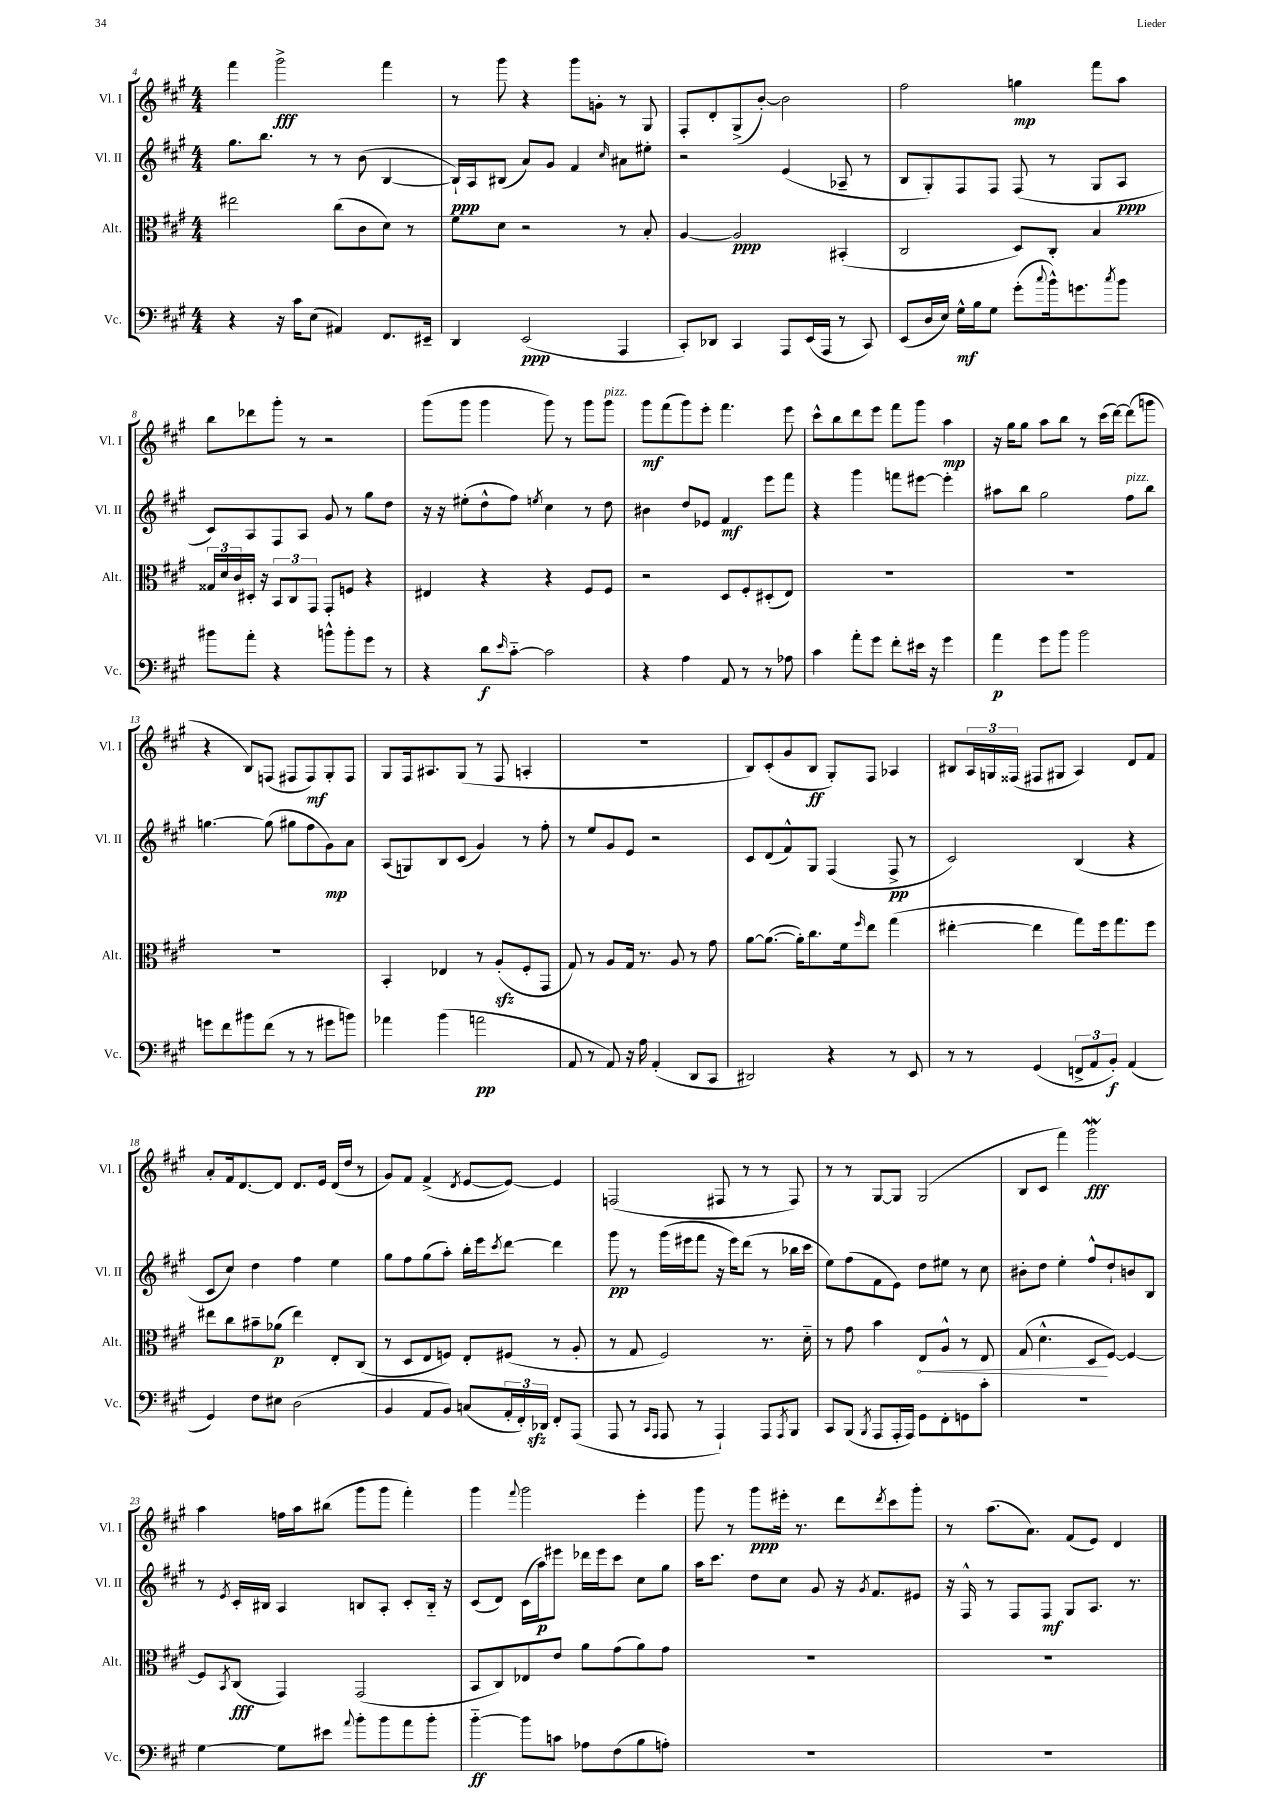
<<
\new StaffGroup <<
\new Staff = "s0" \with { instrumentName = "Vl. I" shortInstrumentName = "Vl. I" } {
    \clef treble \key a \major \numericTimeSignature \time 4/4
    fis'''4 gis'''2->\fff fis'''4 |
    r8 gis'''8 r4 gis'''8 g'8-. r8 gis8 |
    fis8-. d'8-. gis8->( b'8~-.) b'2 |
    fis''2 g''4\mp fis'''8 a''8 |
    b''8 des'''8 gis'''8-. r8 r2 |
    gis'''8( gis'''8 gis'''4 gis'''8) r8 gis'''8 gis'''8^\markup { \italic "pizz." } |
    gis'''8\mf fis'''8( gis'''8) e'''8-. fis'''4. e'''8 |
    cis'''8-^ b''8 d'''8 e'''8 fis'''8 gis'''8 a''4\mp |
    r16 gis''16 gis''8 a''8 b''8 r8 cis'''16( d'''16~) d'''8( g'''8 |
    r4 b8) f8( fis8 fis8\mf) gis8-. fis8 |
    gis8 fis16 ais8. gis8( r8 fis8 a4-. |
    R1 |
    b8) cis'8-.( gis'8 b8\ff gis8-.) fis8 aes4 |
    bis8 \tuplet 3/2 { a16 g16 fisis16( } fis8 gis8 a4) d'8 fis'8 |
    a'8-. fis'16 d'8.~ d'8 d'8. e'16 d'16( d''16 r8 |
    gis'8) fis'8 fis'4->( \acciaccatura { d'8 } e'8~ e'8~) e'4 |
    f2( fis8 r8 r8 fis8) |
    r8 r8 gis8~ gis8 gis2( |
    b8 cis'8 fis'''4) gis'''2\mordent\fff |
    a''4 f''16 a''16 bis''8( gis'''8 gis'''8 fis'''4-.) |
    gis'''4 \appoggiatura { fis'''8 } gis'''2 e'''4-. |
    gis'''8 r8 gis'''8\ppp eis'''16-. r8. d'''8 \acciaccatura { d'''8 } cis'''8 gis'''8-. |
    r8 a''8.( a'8.) fis'8( e'8) d'4 \bar "|." |
}
\new Staff = "s1" \with { instrumentName = "Vl. II" shortInstrumentName = "Vl. II" } {
    \clef treble \key a \major \numericTimeSignature \time 4/4
    gis''8. b''8. r8 r8 b'8( b4~ |
    b16-!\ppp) a16 bis8( a'8) gis'8 fis'4 \grace { cis''16 } ais'8 eis''8-. |
    r2 e'4( aes8-- r8 |
    b8 gis8-.) fis8 fis8 fis8( r8 gis8 a8\ppp |
    cis'8) a8 fis8 a8 gis'8 r8 gis''8 d''8 |
    r16 r16 eis''8-.( d''8-^ fis''8) \acciaccatura { e''8 } cis''4 r8 d''8 |
    bis'4 d''8 ees'8 fis'4\mf e'''8 fis'''8 |
    r4 gis'''4 f'''8 eis'''8~ eis'''4-. |
    ais''8 b''8 gis''2 fis''8^\markup { \italic "pizz." } b''8 |
    g''4.~ g''8( gis''8 fis''8 gis'8\mp) a'8 |
    a8( g8) b8 cis'8( gis'4) r8 fis''8-. |
    r8 e''8 gis'8 e'8 r2 |
    cis'8 d'8( fis'8-^) gis8 fis4( fis8->\pp r8 |
    cis'2) b4( r4 |
    cis'8 cis''8) d''4 fis''4 e''4 |
    gis''8 fis''8 gis''8( a''8-.) b''16-. e'''16 \acciaccatura { cis'''8 } d'''8~ d'''4 |
    gis'''8\pp r8 gis'''16( eis'''16 fis'''8 r16 eis'''16) d'''8( r8 bes''16 cis'''16 |
    e''8) fis''8( fis'8 e'8) d''8 eis''8 r8 cis''8 |
    bis'8-. d''8 e''4-. fis''8-^ d''8-! b'8 b8 |
    r8 \acciaccatura { e'8 } cis'16-. bis16 a4 b8 a8-. cis'8-. b16-_ r16 |
    cis'8( d'8) cis'16( a''16\p) eis'''8 des'''16 eis'''16 cis'''8 cis''8 gis''8 |
    a''16 cis'''8. d''8 cis''8 gis'8 r16 \acciaccatura { gis'8 } fis'8. eis'8 |
    r16 fis16-^ r8 fis8 fis8\mf gis8 a8. r8. \bar "|." |
}
\new Staff = "s2" \with { instrumentName = "Alt." shortInstrumentName = "Alt." } {
    \clef alto \key a \major \numericTimeSignature \time 4/4
    eis''2 cis''8( cis'8 d'8) r8 |
    fis'8 d'8 r2 r8 b8-. |
    a4~ a2\ppp bis,4-.( |
    cis2 d8) cis8-. b4 |
    \tuplet 3/2 { gisis16 d'16 cis'16 } dis16-. r16 \tuplet 3/2 { b,8 cis8 gis,8 } gis,8-. f8 r4 |
    eis4 r4 r4 fis8 fis8 |
    r2 d8 fis8-. dis8-.( e8) |
    R1 |
    R1 |
    R1 |
    b,4-. ees4 r8 a8-.\sfz( fis8-. gis,8 |
    gis8) r8 a8 gis16 r8. a8 r8 gis'8 |
    a'8~ a'8.~( a'16-.) cis''8. fis'16 \grace { fis''16 } e''8 gis''4( |
    eis''4~-. eis''4 gis''8) fis''16 gis''8. fis''8 |
    eis''8 cis''8 bis'8-- aes'8\p( eis''4) e8-. cis8( |
    r8 d8 e8 f8) e8-. fis8( r8 a8-. |
    r8 gis8 fis2) r8. d'16-_ |
    r8 gis'8 b'4 \once \override Hairpin.circled-tip = ##t e8\< a8-^ r8 e8 |
    gis8( d'4.-^ d8\! fis8~) fis4~ |
    fis8 \acciaccatura { b,8 } cis8\fff( gis,4) gis,2( |
    b,8 cis8) ees8 e'8 a'8 gis'8( a'8) gis'8 |
    R1 |
    R1 \bar "|." |
}
\new Staff = "s3" \with { instrumentName = "Vc." shortInstrumentName = "Vc." } {
    \clef bass \key a \major \numericTimeSignature \time 4/4
    r4 r16 cis'16 e8( ais,4) fis,8. eis,16-- |
    d,4 e,2\ppp( a,,4 |
    cis,8-.) des,8 cis,4 a,,8 e,16( a,,16 r8 cis,8) |
    e,8( d16 e16) gis16-^\mf b16 gis8 gis'8-.( \appoggiatura { cis''8 } b'16-^) g'8. \acciaccatura { cis''8 } b'8 |
    bis'8 a'8-. r4 b'8-^ b'8-. gis'8 r8 |
    r4 d'8\f \grace { e'16 } cis'8~-_ cis'2 |
    r4 a4 a,8 r8 r8 aes8 |
    cis'4 a'8-. gis'8 fis'8-. eis'16 r16 gis'4 |
    a'4\p gis'8 b'8 b'2 |
    g'8 fis'8 bis'8 fis'8( r8 r8 gis'8 b'8) |
    aes'4 b'4( a'2\pp |
    a,8 r8 a,8) r16 a16 a,4-.( d,8 cis,8 |
    dis,2) r4 r8 e,8 |
    r8 r8 gis,4( \tuplet 3/2 { f,8-> a,8 b,8-.\f) } a,4( |
    gis,4) fis8 eis8 d2( |
    b,4 a,8 b,8) c8( \tuplet 3/2 { a,16-. fis,16-.) des,16\sfz } fis,8-. a,,8( |
    a,,8 r8 \grace { cis,16 a,,16 } a,,8 r8 a,,4-!) a,,8 \acciaccatura { a,,8 } b,,8 |
    cis,8 b,,8( \acciaccatura { b,,8 } a,,8 a,,16-. a,,16) gis,8 fis,8-. g,8 cis'8-. |
    R1 |
    gis4~ gis8 eis'8 \appoggiatura { a'8 } b'8-. b'8 a'8 b'8-. |
    b'4~-_\ff b'8 c'8 aes8 fis8( b8 a8-.) |
    R1 |
    R1 \bar "|." |
}
>>
>>
\layout { \context { \Score currentBarNumber = #4 } }
